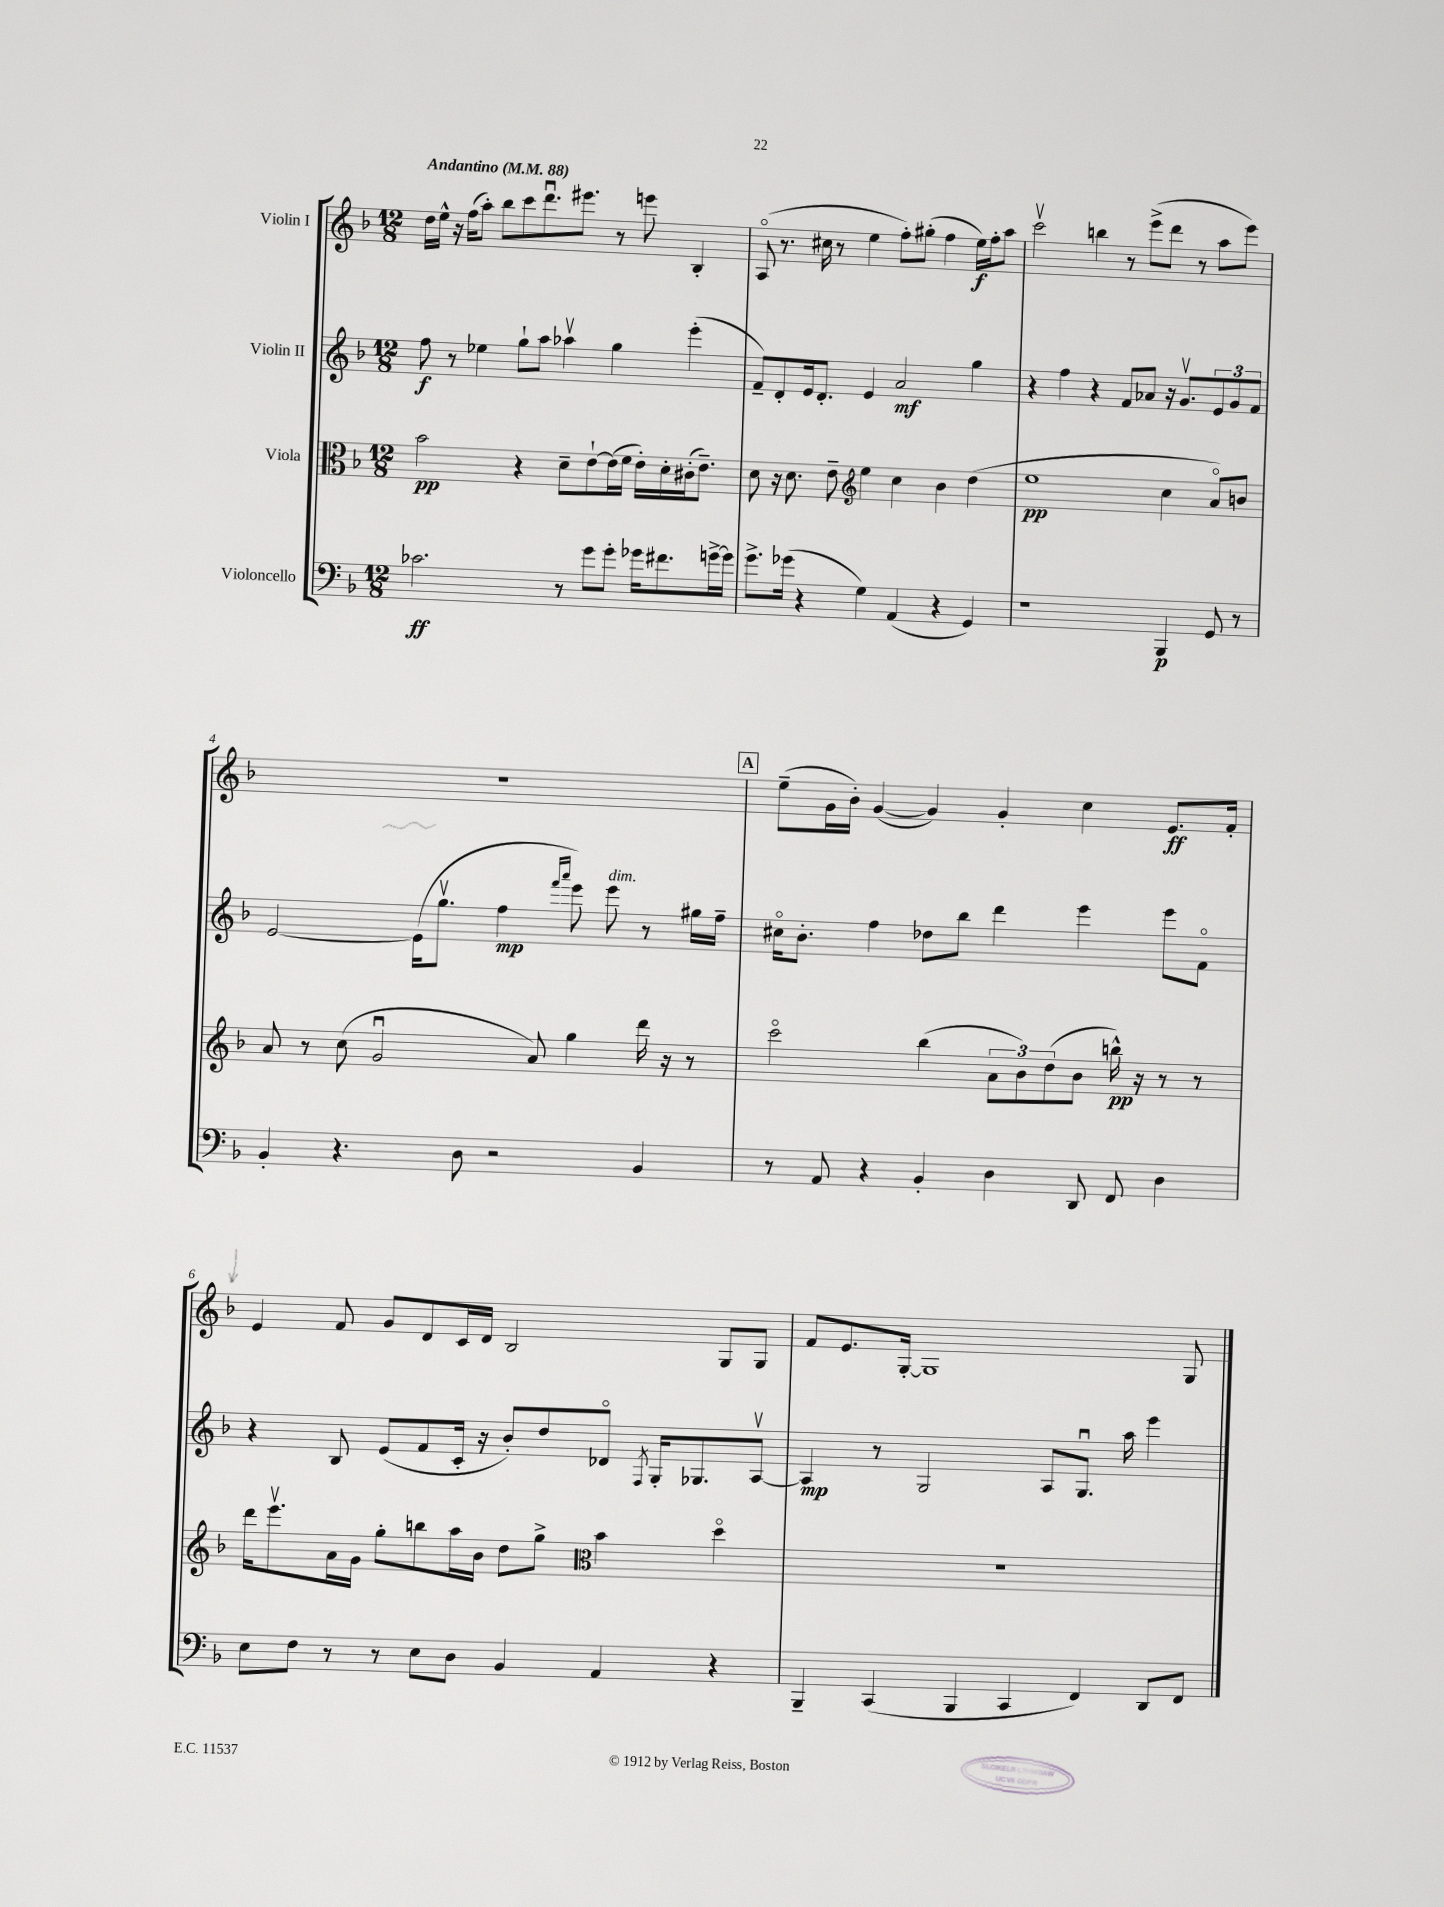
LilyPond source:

<<
\new StaffGroup <<
\new Staff = "s0" \with { instrumentName = "Violin I" } {
    \clef treble \key f \major \numericTimeSignature \time 12/8 \tempo "Andantino" 4 = 88
    d''16 e''16-^ r16 f''16( a''8-.) bes''8 c'''8 d'''8.\downbow eis'''8. r8 e'''8 bes4-. |
    a8\flageolet( r8. cis''16 r8 e''4 f''8-.) gis''8-.( f''4 e''16\f) f''16-. a''8 |
    c'''2\upbow b''4 r8 e'''8->( d'''8 r8 a''8 e'''8) |
    R1. |
    \mark \markup { \box "A" } e''8--( g'16 bes'16-.) g'4~( g'4) g'4-. c''4 e'8.\ff f'16-. |
    e'4 f'8 g'8 d'8 c'16 d'16 bes2 g8 g8 |
    f'8 e'8. g16~-. g1 g8 \bar "|." |
}
\new Staff = "s1" \with { instrumentName = "Violin II" } {
    \clef treble \key f \major \numericTimeSignature \time 12/8
    f''8\f r8 ees''4 g''8-! a''8 aes''4\upbow g''4 e'''4-.( |
    f'8--) d'8-. e'16 d'8.-. e'4 a'2\mf g''4 |
    r4 f''4 r4 f'8 aes'8 r16 g'8.\upbow \tuplet 3/2 { e'8 g'8 f'8 } |
    e'2~ e'16( g''8.\upbow f''4\mp \grace { f'''16 a'''16 } e'''8) e'''8^\markup { \italic "dim." } r8 gis''16 f''16-- |
    \mark \markup { \box "A" } cis''16\flageolet bes'8.-. f''4 des''8 bes''8 d'''4 e'''4 e'''8 f'8\flageolet |
    r4 bes8 e'8( f'8 c'16-. r16 bes'8-.) d''8 des'8\flageolet \acciaccatura { f8 } g16-. ges8. a8~\upbow |
    a4\mp r8 g2 a8 g8.\downbow a''16 e'''4 \bar "|." |
}
\new Staff = "s2" \with { instrumentName = "Viola" } {
    \clef alto \key f \major \numericTimeSignature \time 12/8
    bes'2\pp r4 d'8-- e'8~-! e'16( f'16 e'16-.) d'16-. cis'16-.( e'8.--) |
    d'8 r16 d'8. e'8-- \clef treble e''4 c''4 bes'4 d''4( |
    e''1\pp c''4 a'8\flageolet) b'8 |
    a'8 r8 c''8( g'2\downbow a'8) g''4 d'''16 r16 r8 |
    \mark \markup { \box "A" } c'''2\flageolet bes''4( \tuplet 3/2 { a'8 bes'8) d''8( } bes'8 b''16-^\pp) r16 r8 r8 |
    d'''16 e'''8.\upbow a'16 g'16 g''8-. b''8 a''16 bes'16 d''8 g''8-> \clef alto bes'4 d''4\flageolet |
    R1. \bar "|." |
}
\new Staff = "s3" \with { instrumentName = "Violoncello" } {
    \clef bass \key f \major \numericTimeSignature \time 12/8
    ces'2.\ff r8 g'8 g'8-. ges'16 fis'8. g'16~-> g'16 |
    g'8.-> ges'16( r4 g4) a,4( r4 g,4) |
    r1 bes,,4\p g,8 r8 |
    bes,4-. r4. d8 r2 bes,4 |
    \mark \markup { \box "A" } r8 a,8 r4 bes,4-. d4 d,8 f,8 d4 |
    e8 f8 r8 r8 e8 d8 bes,4 a,4 r4 |
    bes,,4-- c,4( bes,,4 c,4 f,4) d,8 f,8 \bar "|." |
}
>>
>>
